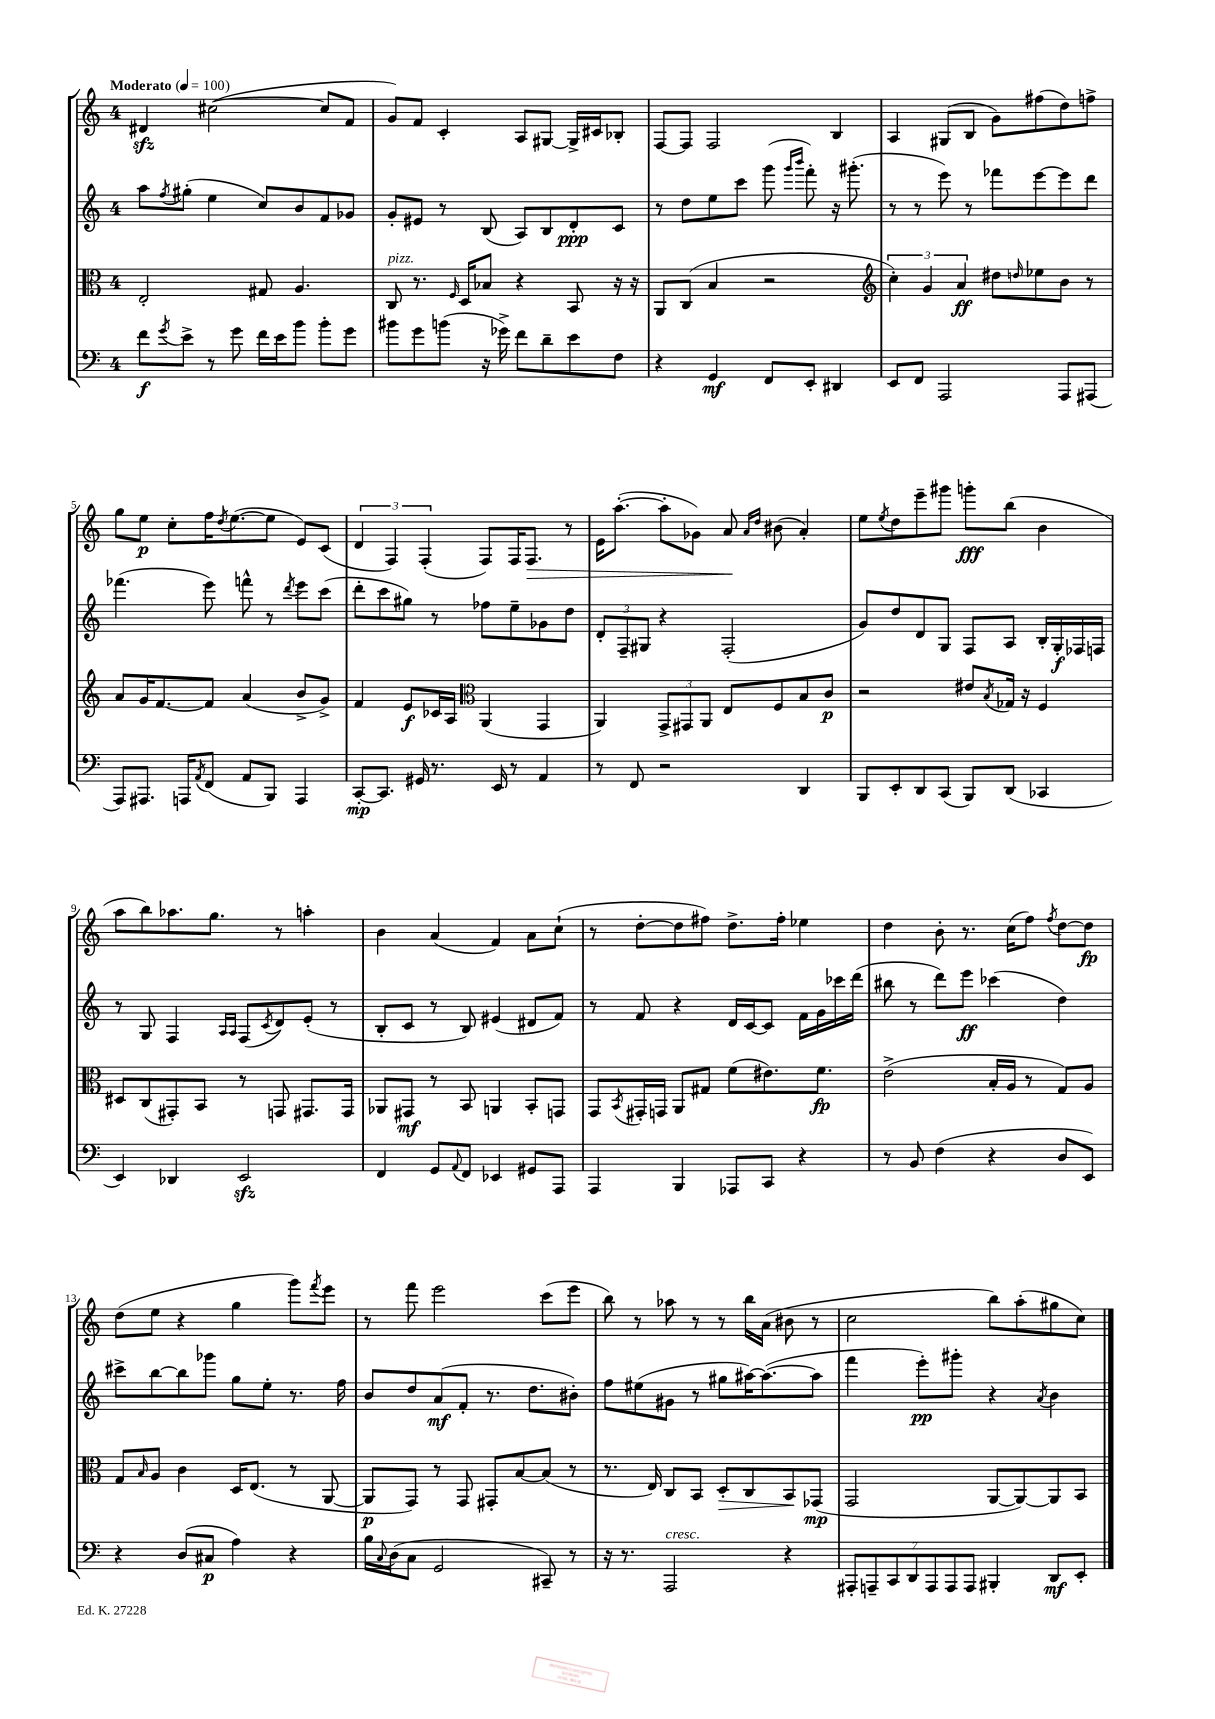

**kern	**kern	**kern	**kern
*staff4	*staff3	*staff2	*staff1
*clefF4	*clefC3	*clefG2	*clefG2
*k[]	*k[]	*k[]	*k[]
*M4/4	*M4/4	*M4/4	*M4/4
*MM100	*MM100	*MM100	*MM100
8f\L	2E'/	8aa\L	4d#/
8qg/	.	8qff/	.
8e^\J	.	(8gg#'\J	.
8r	.	4ee\	([2cc#\
8g\	.	.	.
16f\LL	8G#/	8cc/L)	.
16e\J	.	.	.
8b\J	4.A/	8b/	.
8b'\L	.	8f/	8cc#/]L
8g\J	.	8g-/J	8f/J
=	=	=	=
8b#\L	8C/	8g'/L	8g/L)
8g\	8.r	8e#/J	8f/J
(8b\J	.	8r	4c'/
.	16qqF/	.	.
.	16D/LK	.	.
16r	8B-/J	(8B/	.
16g-^\)	.	.	.
8f\L	4r	8A/L)	8A/L
8d~\	.	8B/	[8G#/J
8e\	8BB/	8d'/	16G#^/]LL
.	.	.	16c#/J
8F\J	16r	8c/J	8B-'/J
.	16r	.	.
=	=	=	=
4r	8AA/L	8r	[8F/L
.	(8C/J	8dd\L	8F/]J
4GG/	4B/	8ee\	2F/
.	.	8ccc\J	.
8FF/L	2r	(8ggg\	.
.	.	16qqggg/LL	.
.	.	16qqbbb/JJ	.
8EE'/J	.	8fff'\)	.
4DD#/	.	16r	4B/
.	.	(8.ggg#'\	.
=	=	=	=
*	*clefG2	*	*
8EE/L	6cc'\)	8r	4A/
8FF/J	.	8r	.
.	6g/	.	.
2AAA/	.	8eee\)	(8G#/L
.	6a/	.	.
.	.	8r	8B/J
.	8dd#\L	8fff-\L	8g\L)
.	16qqdd/	.	.
.	8ee-\	[8eee\	(8ff#\
8AAA/L	8b\J	8eee\]	8dd\)
(8AAA#/J	8r	8ddd\J	8ff^\J
=	=	=	=
8AAA/L)	8a/L	(4.fff-\	8gg\L
8.AAA#/J	16g/K	.	8ee\J
.	[8.f/	.	.
.	.	.	8cc'\L
16AAA/LK	.	.	.
8qAA/	.	.	.
(8FF/J	8f/]J	8eee\)	16ff\K
.	.	.	8qdd/
.	.	.	([8.ee\
8AA/L	(4a/	8fff^^\	.
8BBB/J)	.	8r	8ee\]J
.	.	8qddd/	.
4AAA/	8b^/L	8eee\L	8e/L)
.	8g^/J)	(8ccc\J	(8c/J
=	=	=	=
[8CC'/L	4f/	8ddd'\L	6d/
8.CC/]J	.	8ccc\	.
.	.	.	6F/)
.	8e/L	8gg#\J)	.
16GG#/	.	.	.
.	.	.	(6F'/
8.r	16c-/L	8r	.
.	16A/JJ	.	.
*	*clefC3	*	*
.	(4AA/	8ff-\L	8F/L)
16EE/	.	.	.
8r	.	8ee~\	16F/K
.	.	.	8.F/J
4AA/	4GG/	8g-\	.
.	.	8dd\J	8r
=	=	=	=
8r	4AA/)	12d'/L	16e\LK
.	.	.	([8.aa'\J
.	.	12F~/	.
8FF/	.	.	.
.	.	12G#/J	.
2r	12GG^/L	4r	8aa'\]L
.	12GG#/	.	.
.	.	.	8g-\J)
.	12AA/J	.	.
.	8E/L	(2F'/	8a/
.	.	.	16qqa/LL
.	.	.	16qqdd/JJ
.	8F/	.	(8b#\
4DD/	8B/	.	4a'/)
.	8c/J	.	.
=	=	=	=
8BBB/L	2r	8g/L)	8ee\L
.	.	.	8qee/
8EE'/	.	8dd/	8dd\
8DD/	.	8d/	8eee~\
(8CC/J	.	8G/J	8ggg#\J
8BBB/L)	8e#/L	8F/L	8ggg'\L
.	8qB/	.	.
(8DD/J	16G-/Jk	8A/J	(8bb\J
.	16r	.	.
4CC-/	4F/	16B'/LL	4b\
.	.	16G'/	.
.	.	16F-/	.
.	.	16F/JJ	.
=	=	=	=
4EE/)	8D#/L	8r	8aa\L
.	(8C/	8G/	8bb\)
4DD-/	8GG#'/)	4F/	8.aa-\
.	8BB/J	.	.
.	.	.	8.gg\J
.	.	16qqA/LL	.
.	.	16qqA/JJ	.
2EE/	8r	(8F/L	.
.	.	8qc/	.
.	8GG/	8d/)	8r
.	8.GG#/L	(8e'/J	4aa'\
.	.	8r	.
.	16GG#/Jk	.	.
=	=	=	=
4FF/	8AA-/L	8B'/L	4b\
.	8GG#/J	8c/J	.
8GG/L	8r	8r	(4a/
8qqAA/	.	.	.
8FF/J	8BB/	8B/)	.
4EE-/	4AA/	(4e#/	4f/)
8GG#/L	8BB'/L	8d#/L	8a\L
8AAA/J	8GG/J	8f/J)	(8cc`\J
=	=	=	=
4AAA/	8GG/L	8r	8r
.	8qBB/	.	.
.	16GG#'/L	8f/	[8dd'\L
.	16GG/JJ	.	.
4BBB/	8AA/L	4r	8dd\]
.	8G#/J	.	8ff#\J)
8AAA-/L	(8f\L	16d/LL	8.dd^\L
.	.	[16c/J	.
8CC/J	8.e#\)	8c/]J	.
.	.	.	16ff#'\Jk
4r	.	16f\LL	4ee-\
.	8.f\J	16g\	.
.	.	16ccc-\	.
.	.	(16ddd\JJ	.
=	=	=	=
8r	(2e^\	8bb#\	4dd\
8BB/	.	8r	.
(4F\	.	8ddd\L)	8b'\
.	.	8eee\J	8.r
4r	16B'/LL	(4ccc-\	.
.	16A/JJ	.	(16cc\LK
.	8r	.	8ff\J)
.	.	.	8qff/
8D/L	8G/L)	4dd\)	[8dd\L
8EE/J)	8A/J	.	8dd\]J
=	=	=	=
4r	8G/L	8ccc#^\L	(8dd\L
.	16qqB/	.	.
.	8A/J	[8bb\	8ee\J
(8D/L	4c\	8bb\]	4r
8C#/J	.	8ggg-\J	.
4A\)	16D/LK	8gg\L	4gg\
.	(8.E/J	.	.
.	.	8ee'\J	.
4r	8r	8.r	8ggg\L)
.	.	.	8qfff/
.	[8AA/	.	8eee\J
.	.	16ff\	.
=	=	=	=
16B\LL	8AA/]L	8b/L	8r
8qqC/	.	.	.
(16D\J	.	.	.
8C\J	8GG/J)	8dd/	8fff\
2GG/	8r	(8a/	2eee\
.	8GG/	8f'/J	.
.	8GG#'/L	8.r	.
.	[8B/	.	.
.	.	8.dd\L	.
8CC#~/)	(8B/]J	.	(8ccc\L
8r	8r	8b#'\J)	8eee\J
=	=	=	=
16r	8.r	8ff\L	8bb\)
8.r	.	.	.
.	.	(8ee#\	8r
.	16E/)	.	.
2AAA/	8C/L	8g#\J	8aa-\
.	8BB/J	8r	8r
.	8D'/L	8gg#\L	8r
.	8C/	[16aa#\K)	16bb\LL
.	.	(8.aa#\_	(16a\JJ
4r	8BB/	.	8b#\
.	(8GG-/J	8aa#\]J	8r
=	=	=	=
14AAA#'/L	2GG/	4fff\	2cc\
14AAA~/	.	.	.
14CC/	.	.	.
14DD/	.	.	.
.	.	8eee'\L)	.
14AAA/	.	.	.
14AAA/	.	.	.
.	.	8ggg#'\J	.
14AAA/J	.	.	.
4BBB#'/	[8AA/L	4r	8bb\L)
.	8AA/_)	.	(8aa'\
.	.	8qa/	.
8DD/L	8AA/]	4b\	8gg#\
8EE'/J	8BB/J	.	8cc\J)
==	==	==	==
*-	*-	*-	*-
